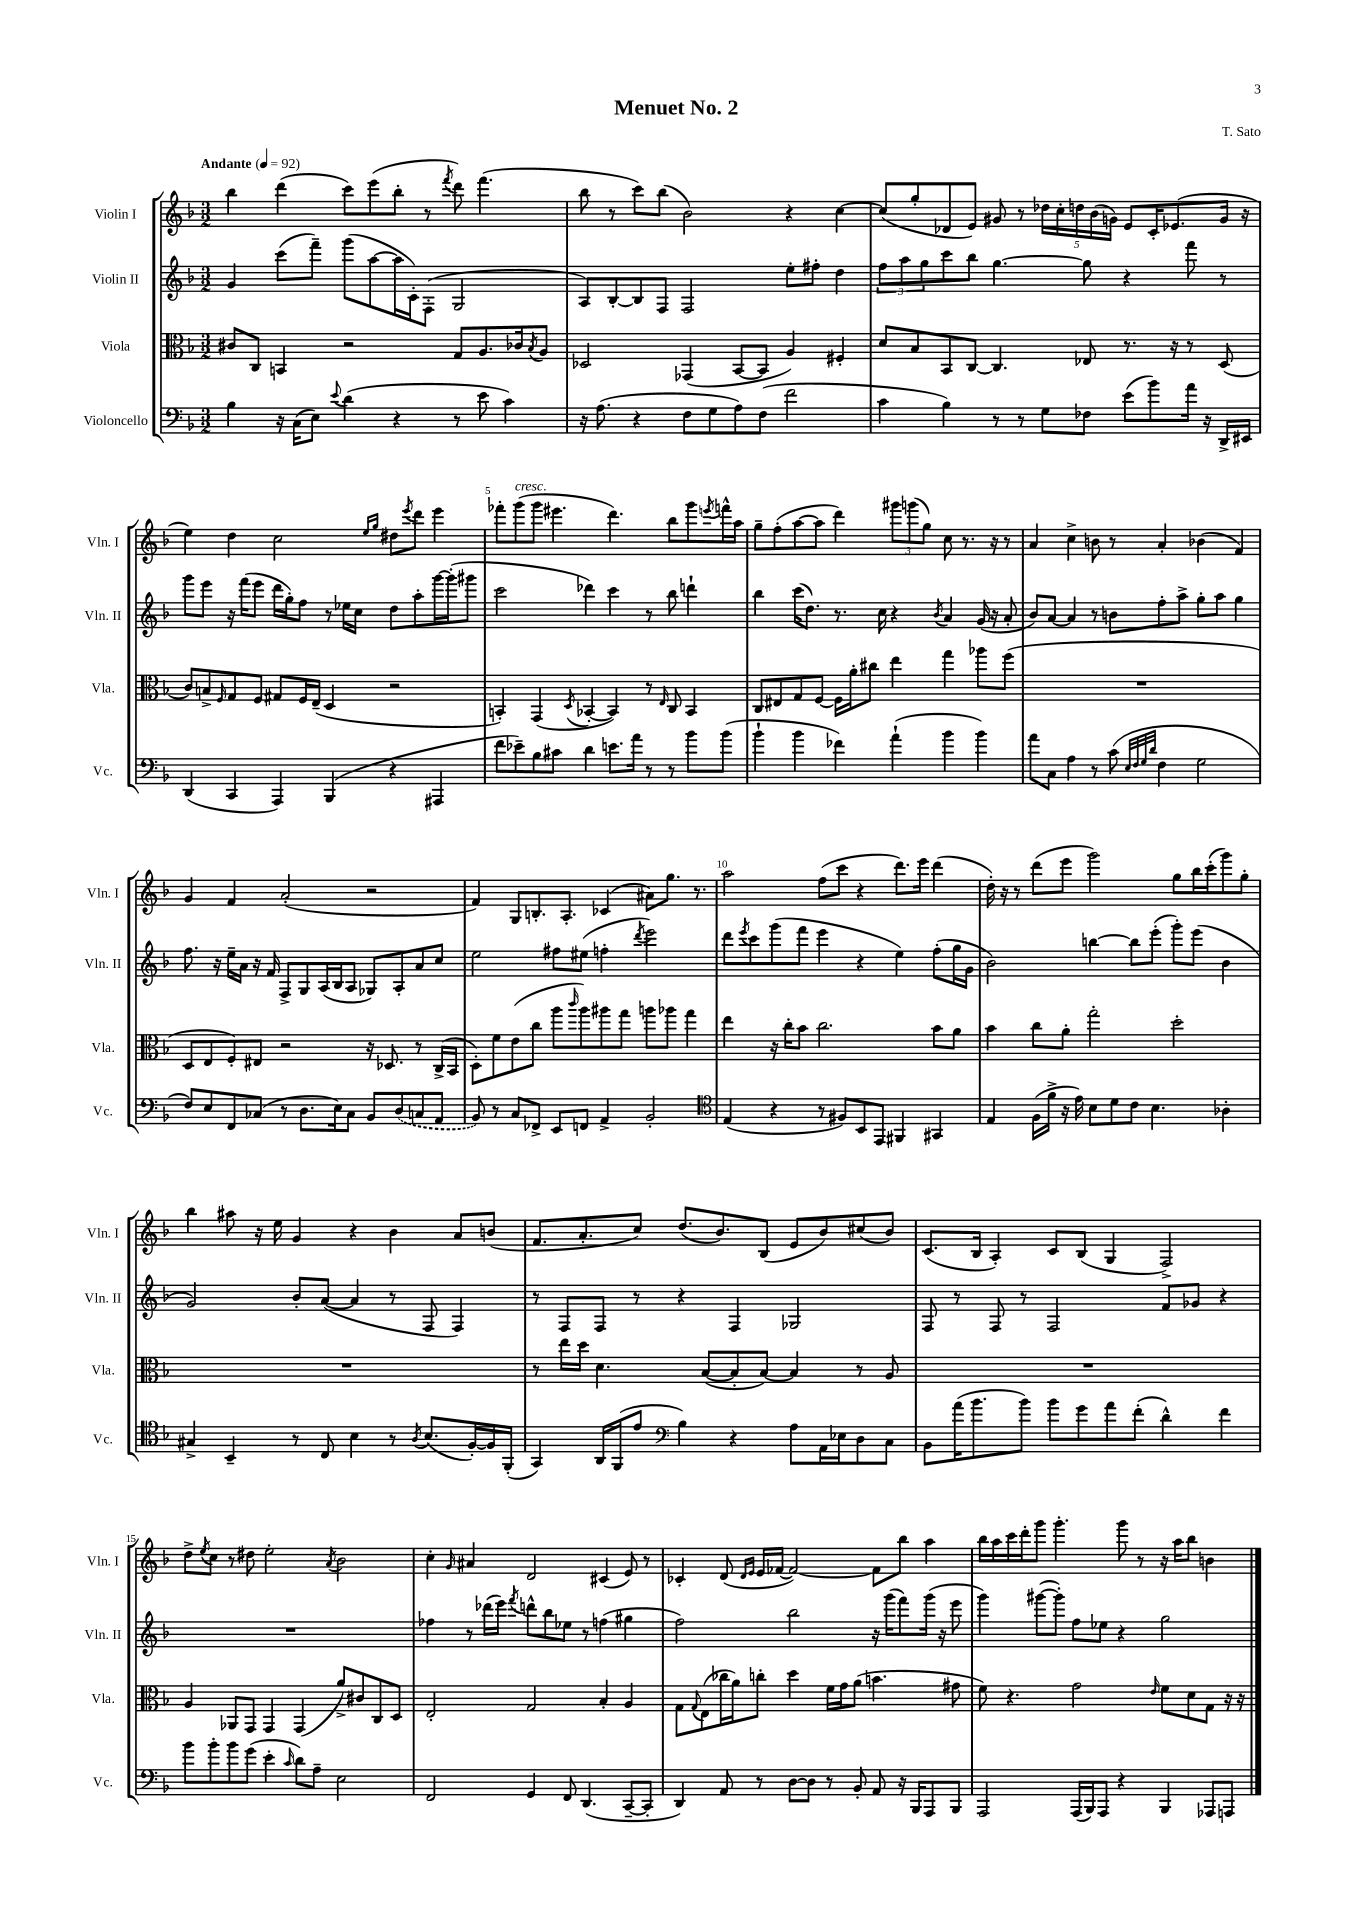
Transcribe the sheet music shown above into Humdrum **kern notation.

**kern	**kern	**kern	**kern
*part4	*part3	*part2	*part1
*staff4	*staff3	*staff2	*staff1
*I"Violoncello	*I"Viola	*I"Violin II	*I"Violin I
*I'Vc.	*I'Vla.	*I'Vln. II	*I'Vln. I
*clefF4	*clefC3	*clefG2	*clefG2
*k[b-]	*k[b-]	*k[b-]	*k[b-]
*M3/2	*M3/2	*M3/2	*M3/2
*MM92	*MM92	*MM92	*MM92
=1	=1	=1	=1
!	!	!	!LO:TX:a:B:t=Andante
4B-\	8c#X/L	4g/	4bb-\
.	8C/J	.	.
16r	4BBn/	(8ccc\L	(4ddd\
(16C\KL	.	.	.
8E\J)	.	8fff~\J)	.
8qqe/	.	.	.
(4d\	2r	(8ggg\L	8ccc\L)
.	.	[8aa\	(8eee\
4r	.	16aa\L]	8bb-'\J
.	.	16c'\J)	.
.	.	(8F'\J	8r
.	.	.	8qfff/
8r	8G/L	2G/	8ddd\)
8e\	8.A/	.	(4.fff\
4c\)	.	.	.
.	16c-X/k	.	.
.	8qB-/	.	.
.	8A/J	.	.
=2	=2	=2	=2
16r	2D-X/	8A/L)	8bb-\
(8.A\	.	.	.
.	.	[8B-'/	8r
4r	.	8B-/]	8ccc\L)
.	.	8F/J	(8bb-\J
8F\L	(4GG-X/	2F/	2b-\)
8G\	.	.	.
8A\)	[8BB-/L	.	.
(8F\J	8BB-/J]	.	.
2f\	4A/)	8ee'\L	4r
.	.	8ff#X'\J	.
.	4F#X'/	4dd\	[4cc\
=3	=3	=3	=3
4c\	8d/L	12ff\L	(8cc/L]
.	.	12aa\	.
.	8B-/	.	8gg'/
.	.	12gg\	.
4B-\)	8BB-/	8ccc\	8d-X/
.	[8C/J	8bb-\J	8e/J)
8r	4.C/]	[4.gg\	8g#X/
8r	.	.	8r
8G\L	.	.	20dd-X\LL
.	.	.	20cc'\
.	.	.	20ddn\
8F-X\J	8E-X/	8gg\]	.
.	.	.	(20b-\
.	.	.	20gn\JJ)
(8e\L	8.r	4r	8e/L
8b-\)	.	.	16c'/K
.	16r	.	(8.e-X/
16a\Jk	8r	8fff\	.
16r	.	.	.
16DD^/LL	(8D/	8r	16g/Jk
16EE#X/JJ	.	.	16r
!!LO:LB:g=z
=4	=4	=4	=4
(4DD/	8c/L)	8ggg\L	4ee\)
.	8Bn^/	8eee\J	.
.	16qqF/	.	.
4CC/	8G/	16r	4dd\
.	.	(16fff\KL	.
.	8F/J	8eee\J	.
4AAA/)	8G#X/L	16ddd\LL	2cc\
.	.	16gg'\J)	.
.	16F/L	8ff\J	.
.	(16E~/JJ	.	.
(4BBB-/	4D/	8r	.
.	.	16ee-X\LL	.
.	.	16cc\JJ	.
.	.	.	16qqee/LL
.	.	.	16qqgg/JJ
4r	2r	8dd\L	8dd#X\L
.	.	.	8qeee/
.	.	8aa'\	8ddd\J
4AAA#X/	.	[16ggg\L	4eee\
.	.	(16ggg'\J]	.
.	.	8ggg#X\J	.
=5	=5	=5	=5
8f\L	4BBn'/)	2ccc\	8fff-X'\L
!	!	!	!LO:TX:a:i:t=cresc.
8e-X~\)	.	.	(8ggg\
8B-\	(4GG/	.	8ggg\J
8c#X\J	.	.	4.eee#X\
.	8qD/	.	.
4d\	[4BB-X'/	4ddd-X\)	.
8.en\L	4BB-/])	4ccc\	4.ddd\)
16a\Jk	.	.	.
8r	8r	8r	.
.	16qqE/	.	.
8r	8C/	8bb-\	8bb-\L
8b-\L	4BB-/	4dddn`\	8ggg\
.	.	.	8qeeen/
(8b-\J	.	.	16fffn^^\L
.	.	.	16aa\JJ
=6	=6	=6	=6
4b-`\	8C/L	4bb-\	8gg~\L
.	8E#X/	.	(8ff'\
4b-\	8G/	(16ccc\KL	[8aa\
.	.	8.dd\J)	.
.	[8F/J	.	8aa\J]
4f-X\)	16F\LL]	8.r	4ddd\)
.	16a'\J	.	.
.	8cc#X\J	.	.
.	.	16cc\	.
(4a`\	4ee\	4r	12ggg#X\L
.	.	.	(12gggn\
.	.	.	12gg\J)
.	.	8qb-/	.
4b-\	4gg\	4a/	8cc\
.	.	.	8.r
4b-\)	8aa-X\L	(16g/	.
.	.	16r	16r
.	(8ff\J	8a'/	8r
=7	=7	=7	=7
8a\L	1.r	8b-/L)	4a/
8C\J	.	[8a/J	.
4A\	.	4a/]	4cc^\
8r	.	8r	8bn\
(8c\	.	8bn\L	8r
32qqE/LLL	.	.	.
32qqF/	.	.	.
32qqG/	.	.	.
32qqd/JJJ	.	.	.
4F\	.	8ff'\	4a'/
.	.	8aa^\J	.
2G\	.	8gg'\L	(4b-X\
.	.	8aa\J	.
.	.	4gg\	4f/)
!!LO:LB:g=z
=8	=8	=8	=8
8F/L)	8D/L	8.ff\	4g/
8E/	8E/	.	.
.	.	16r	.
8FF/	8F'/)	16ee~\LL	4f/
.	.	16a\JJ	.
(8C-X/J	8E#X/J	16r	.
.	.	16f/	.
8r	2r	8F^/L	(2a'/
8.D\L	.	8G/	.
.	.	(16A/L	.
16E\k)	.	16B-/J	.
8C-\J	.	8A/J	.
8BB-/L	16r	8G-X/L)	2r
.	8.D-X/	.	.
(8D/	.	8A'/	.
8Cn/	8r	8a/	.
8AA/J	(16C^/LL	8cc/J	.
.	16BB-/JJ	.	.
=9	=9	=9	=9
8BB-/)	8D'\L)	2ee\	4f/)
8r	8f\	.	.
8C/L	(8e\	.	8G/L
8FF-X^/J	8cc\J	.	8.Bn'/
8EE/L	8aa\L	8ff#X\L	.
.	.	.	8.A'/J
.	16qqccc/	.	.
8FFn/J	8aa\)	(8ee#X\J	.
4AA^/	8aa#X\	4ffn'\	(4c-X/
.	8gg\J	.	.
.	.	8qddd/	.
2BB-'/	8aan\L	2eee\)	8a#X\L)
.	8aa-X\J	.	8.gg\J
.	4gg\	.	.
.	.	.	8.r
=10	=10	=10	=10
*clefC4	*	*	*
(4E/	4ee\	8ddd\L	2aa\
.	.	8qeee/	.
.	.	8ccc\	.
4r	16r	(8ggg\	.
.	16cc'\KL	.	.
.	8b-\J	8fff\J	.
8r	2.cc\	4eee\	(8ff\L
8F#X/L)	.	.	8ccc\J
8BB-/	.	4r	4r
8EE/J	.	.	.
4FF#X/	.	4ee\)	8.ddd\L)
.	.	.	16eee\Jk
4GG#X/	8b-\L	(8ff'\L	(4ddd\
.	8a\J	16gg\L	.
.	.	16g\JJ	.
=11	=11	=11	=11
4E/	4b-\	2b-\)	16dd'\)
.	.	.	16r
.	.	.	8r
(16F\LL	8cc\L	.	(8ddd\L
16f^\JJ	.	.	.
16r	8a'\J	.	8eee\J
16e\)	.	.	.
8B-\L	2gg'\	[4bbn\	2ggg\)
8d\	.	.	.
8c\J	.	8bb\L]	.
4.B-\	.	(8eee'\J	.
.	2dd'\	8ggg'\L)	8gg\L
.	.	(8eee\J	16bb-\L
.	.	.	(16ccc'\J
4A-X'\	.	4b-\	8ggg\)
.	.	.	8gg'\J
!!LO:LB:g=z
=12	=12	=12	=12
4G#X^/	1.r	2g/)	4bb-\
4BB-~/	.	.	8aa#X\
.	.	.	16r
.	.	.	16ee\
8r	.	8b-'/L	4g/
8C/	.	([8a/J	.
4B-\	.	4a/]	4r
8r	.	8r	4b-\
8qA/	.	.	.
(8.B-/L	.	8F/	.
.	.	4F/)	8a/L
[16F'/L)	.	.	.
16F/]	.	.	(8bn/J
(16FF'/JJ	.	.	.
=13	=13	=13	=13
4GG/)	8r	8r	8.f/L
.	16ee\LL	8F/L	.
.	16dd\JJ	.	8.a'/
16AA/LL	4.d\	8F/J	.
(16FF/J	.	.	.
8e/J	.	8r	8cc/J)
*clefF4	*	*	*
4B-\)	.	4r	(8.dd/L
.	([8B-/L	.	.
.	.	.	8.b-/)
4r	8B-'/]	4F/	.
.	[8B-/J)	.	(8B-/J
8A\L	4B-/]	2G-X/	8e/L
16AA\L	.	.	8b-/)
16E-X\J	.	.	.
8D\	8r	.	(8cc#X/
8C\J	8A/	.	8b-/J)
=14	=14	=14	=14
8BB-\L	1.r	8F/	(8.c/L
(16a\K	.	8r	.
8.b-\	.	.	16B-/Jk
.	.	8F/	4A'/)
8b-\J)	.	8r	.
8b-\L	.	2F/	8c/L
8g\	.	.	(8B-/J
8a\	.	.	4G/
(8f'\J	.	.	.
4d^^\)	.	8f/L	2F^/)
.	.	8g-X/J	.
4f\	.	4r	.
!!LO:LB:g=z
=15	=15	=15	=15
8b-\L	4A/	1.r	8dd^\L
.	.	.	8qee/
8b-'\	.	.	8cc\J
8b-\	8AA-X/L	.	8r
(8g\J	8GG/J	.	8dd#X\
4e'\	4GG/	.	2ee'\
16qqc/	.	.	.
8d\L)	(4GG/	.	.
8A~\J	.	.	.
.	.	.	8qa/
2E\	8a^/L)	.	2b-\
.	8c#X/	.	.
.	8C/	.	.
.	8D/J	.	.
=16	=16	=16	=16
2FF/	2E'/	4ff-X\	4cc'\
.	.	.	16qqg/
.	.	8r	4a#X/
.	.	(16ddd-X\LL	.
.	.	16eee\JJ)	.
.	.	8qfff/	.
4GG/	2G/	8dddn^^\L	2d/
.	.	8bb-\	.
8FF/	.	8ee-X\J	.
(4.DD/	.	8r	.
.	4B-'/	(4ffn\	(4c#X/
[8CC~/L	4A/	4gg#X\	8e/)
8CC'/J]	.	.	8r
=17	=17	=17	=17
4DD/)	8G\L	2ff\)	4c-X'/
.	8qqG/	.	.
.	(8E\	.	.
8AA/	16cc-X\L	.	(8d/
.	16a\J)	.	.
.	.	.	16qqd/LL
.	.	.	16qqe/JJ
8r	8ccn'\J	.	16e/LL
.	.	.	[16f-X/JJ
[8D\L	4dd\	2bb-\	2f-/_)
8D\J]	.	.	.
8r	16f\LL	.	.
.	16g\J	.	.
8BB-'/	(8a\J	.	.
8AA/	4.bn\	16r	8f-\L]
.	.	(16ggg\KL	.
16r	.	8fff\)	8bb-\J
16BBB-/KL	.	.	.
8AAA/	.	(16ggg\Jk	4aa\
.	.	16r	.
8BBB-/J	8g#X\	8eee\	.
=18	=18	=18	=18
2AAA/	8f\)	4ggg\)	16bb-\LL
.	.	.	16aa\
.	4.r	.	16ccc\
.	.	.	16ddd'\J
.	.	([8ggg#X\L	8ggg\J
.	.	8ggg#'\J])	4.ggg'\
(16AAA/LL	2g\	8ff\L	.
16BBB-/J)	.	.	.
8AAA/J	.	8ee-X\J	.
4r	.	4r	8ggg\
.	.	.	8r
.	16qqe/	.	.
4BBB-/	8f\L	2gg\	16r
.	.	.	16aa\KL
.	8d\	.	8bb-\J
8AAA-X/L	8G\J	.	4bn\
8AAAn/J	16r	.	.
.	16r	.	.
==	==	==	==
*-	*-	*-	*-
